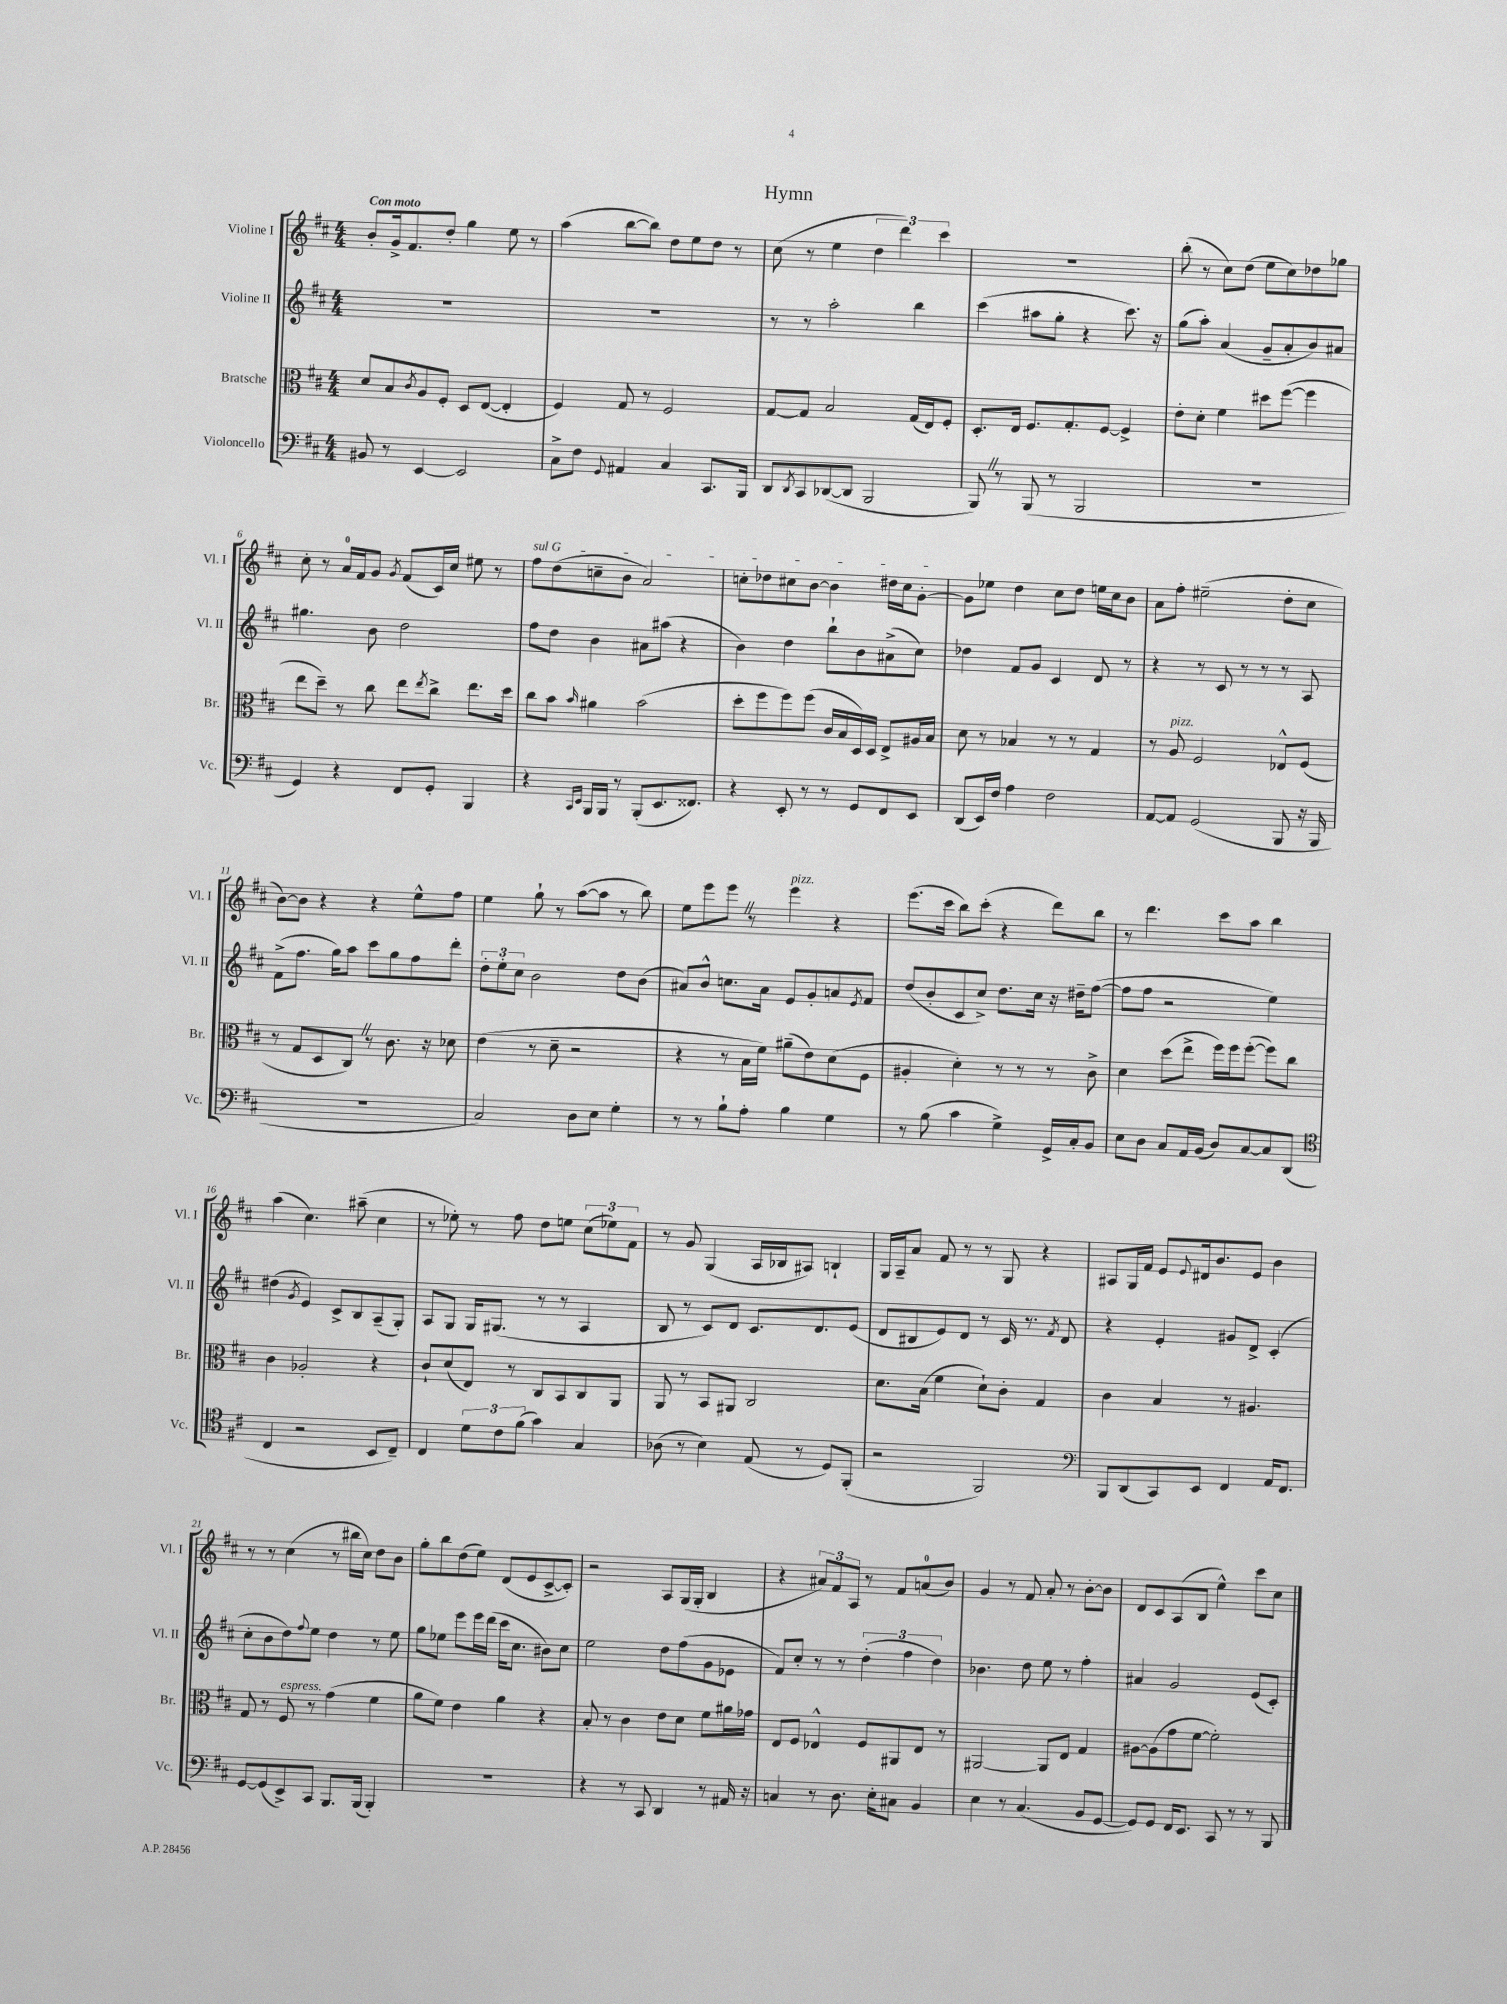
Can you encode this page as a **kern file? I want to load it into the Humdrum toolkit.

**kern	**kern	**kern	**kern
*staff4	*staff3	*staff2	*staff1
*clefF4	*clefC3	*clefG2	*clefG2
*k[f#c#]	*k[f#c#]	*k[f#c#]	*k[f#c#]
*M4/4	*M4/4	*M4/4	*M4/4
8BB#	8d	1r	8b'
8r	8B	.	16g^
.	.	.	8.f#
.	8qc#	.	.
[4EE	8A	.	.
.	8F#'	.	8dd'
2EE]	8D	.	4gg
.	([8E	.	.
.	4E']	.	8ee
.	.	.	8r
=	=	=	=
8C#^	4F#)	1r	(4aa
8F#	.	.	.
8qqGG	.	.	.
4AA#	8G	.	[8bb
.	8r	.	8bb])
4C#	2F#	.	8dd
.	.	.	8ee
8.CC#	.	.	8dd
.	.	.	8r
16BBB	.	.	.
=	=	=	=
8DD	[8G	8r	(8cc#
8qDD	.	.	.
8CC#	8G]	8r	8r
([8DD-	2B	2aa'	4ee
8DD-]	.	.	.
2BBB	.	.	6dd
.	.	.	6ddd)
.	(16G	4bb	.
.	16E)	.	.
.	.	.	6ccc#
.	8F#'	.	.
=	=	=	=
8BBB)	8.D'	(4ccc#	1r
8r	.	.	.
.	16E	.	.
(8BBB	8.F#	8aa#	.
8r	.	8gg'	.
.	8.G'	.	.
2BBB	.	4r	.
.	[8F#	.	.
.	4F#^]	8.ccc#)	.
.	.	16r	.
=	=	=	=
1r	8e'	(8gg	(8bb'
.	8d'	8aa')	8r
.	4f#	(4a	8cc#)
.	.	.	(8dd
.	8dd#	8g~	8ee
.	([8ff#	8a'	8cc#)
.	4ff#]	8b)	8dd-
.	.	8a#	8gg-
=	=	=	=
4GG)	8ee	4.gg#	8cc#'
.	8dd~)	.	8r
4r	8r	.	16a
.	.	.	16f#
.	8cc#	8b	8g
.	.	.	8qg
8FF#	8ee	2dd	(8f#
.	8qee	.	.
8GG'	8cc#^	.	16c#)
.	.	.	16cc#
4BBB	8.ee	.	8ee#
.	.	.	8r
.	16dd	.	.
=	=	=	=
4r	8cc#	8ff#	8ff#
.	8b	8dd	(8dd
16qqCC#	.	.	.
16qqEE	16qqb	.	.
16BBB	4a#	4b	8cc~
16BBB	.	.	.
8r	.	.	8b
(8BBB'	(2b	8a#	2a)
8.EE	.	(8aa#	.
.	.	4r	.
8.FF##)	.	.	.
=	=	=	=
4r	8dd'	4b)	8cc'
.	8ff#	.	8dd-
8EE'	8ff#)	4dd	8cc#
8r	(8ff#	.	[8b
8r	16c#	8bb`	4b]
.	16B	.	.
8GG	16D)	8b	.
.	16D	.	.
8FF#	8E^	(8a#^	16dd#
.	.	.	16cc#
8EE	16A#	8cc#)	[8g'
.	16B	.	.
=	=	=	=
(8DD	8d	4dd-	8g]
16EE)	8r	.	8ee-
16F#	.	.	.
4A	4B-	8f#	4dd
.	.	8g	.
2F#	8r	4c#	8cc#
.	8r	.	8dd
.	4G	8d	16ee
.	.	.	16cc#
.	.	8r	8b
=	=	=	=
[8AA	8r	4r	8a
8AA]	8A	.	8ff#'
(2GG	2F#	8r	(2ee#~
.	.	8c#	.
.	.	8r	.
.	.	8r	.
8BBB	8E-^^	8r	8dd'
16r	(8F#	8A	8cc#
16BBB	.	.	.
=	=	=	=
1r	8r	(8f#^	[8b)
.	8G	8.ff#	8b]
.	8D	.	4r
.	.	16gg)	.
.	8C#)	8aa	.
.	8r	8ccc#	4r
.	8.c#	8gg	.
.	.	8ff#	8ee^^
.	16r	.	.
.	8d-	8ddd'	8ff#
=	=	=	=
2C#)	(4e	12dd'	4ee
.	.	12ee'	.
.	.	12cc#	.
.	8r	2b	8gg`
.	8d~	.	8r
8D	2r	.	([8aa
8E	.	.	8aa]
4G'	.	8dd	8r
.	.	(8b	8bb)
=	=	=	=
8r	4r	8a#)	8ee
8r	.	8b^^	8eee
8B`	8r	8.cc	8eee
8A'	16B	.	8r
.	16f#)	16a#	.
4B	(8a#~	8e	4eee
.	8e)	8g'	.
4G	(8d	8a	4r
.	.	8qe	.
.	8F#	8f#	.
=	=	=	=
8r	4A#'	(8dd	(8.eee
(8B	.	8b'	.
.	.	.	16ccc#
4c#	4d')	8c#	8bb)
.	.	8cc#^)	(8ccc#'
4G^)	8r	8.dd	4r
.	8r	.	.
.	.	16cc#	.
16GG^	8r	16r	8ddd)
16C#'	.	16dd#~	.
8BB	8c#^	([8ff#	8bb
=	=	=	=
8E	4d	8ff#]	8r
8D	.	8ff#	4.ddd
8C#	(8dd	2r	.
16AA	8ee^	.	.
(16BB	.	.	.
8D)	16ff#)	.	8ccc#
.	16ff#	.	.
[8C#	([8ff#'	.	8aa
8C#]	8ff#])	4ee)	4bb
(8DD	8cc#	.	.
=	=	=	=
*clefC4	*	*	*
4C#	4c#	(4dd#	(4aa
.	.	8qg	.
2r	2A-'	4e)	4.cc#)
.	.	8c#^	.
.	.	8B	(8aa#~
8BB	4r	(8A~	4cc#
8C#~)	.	8G')	.
=	=	=	=
4C#	8c#`	8A	8r
.	(8d	8G	8ee-')
12d	8E)	16G	8r
.	.	(8.G#	.
12c#	.	.	.
.	8r	.	8ff#
(12f#	.	.	.
4g)	8C#	8r	8dd
.	8BB	8r	8ee
4G	8C#	4A	(12cc#
.	.	.	12ee-)
.	8AA	.	.
.	.	.	12f#
=	=	=	=
(8A-	8AA	8B	8r
8r	8r	8r	8g
4B)	8BB	8c#)	(4G
.	8AA#	8d	.
(8E	2C#	8.c#	16A
.	.	.	16B-
8r	.	.	8A#)
.	.	8.d	.
8D)	.	.	4B`
(8FF#'	.	(8e	.
=	=	=	=
2r	8.d	8d	16G
.	.	.	16A~
.	.	8B#	8a
.	(16B	.	.
.	4f#	8e)	8f#
.	.	8d	8r
2FF#)	8d`)	8r	8r
.	8c#'	16c#	8G
.	.	8.r	.
.	4G	.	4r
.	.	8qf#	.
.	.	8d	.
=	=	=	=
*clefF4	*	*	*
8BBB	4c#	4r	8A#
(8DD	.	.	16G
.	.	.	16f#
8CC#)	4B	4e'	8e
.	.	.	8qqe
8EE	.	.	16d#
.	.	.	8.b
4FF#	8r	8g#	.
.	4.A#	8d^	8e
16AA	.	(4c#'	4b
8.FF#	.	.	.
=	=	=	=
[8GG	8G	8cc#'	8r
(8GG]	8r	8b	8r
8EE^)	8F#	8dd)	(4cc#
.	.	8qqff#	.
8CC#	8r	8ee	.
8.BBB	(4g	4dd	8r
.	.	.	16bb#
(16BBB	.	.	16cc#)
4BBB')	4f#	8r	8dd
.	.	8ee	8b
=	=	=	=
1r	8a	8gg	8gg'
.	8f#)	8ee-	8bb
.	4e	8eee	(8dd
.	.	16eee	8ee)
.	.	(16ddd	.
.	4a	16ccc#	(8d
.	.	8.cc#	.
.	.	.	8e
.	4r	8b#)	[8c#^
.	.	8cc#	8c#'])
=	=	=	=
4r	8B'	2ee	2r
.	8r	.	.
8r	4c#	.	.
8CC#	.	.	.
4DD	8e	8dd	8A
.	8d	(8ff#	(16G
.	.	.	16G'
8r	8f#	8g	4B
16AA#	16a#	8e-	.
16r	16g-	.	.
=	=	=	=
4C	8E	8f#)	4r
.	8F#	8cc#'	.
8r	4E-^^	8r	12a#)
.	.	.	12f#
8.D	.	8r	.
.	.	.	12A
.	8F#	(6dd'	8r
16E'	.	.	.
8C#	8AA#	.	8f#
.	.	6ff#	.
4BB	8E-	.	(8a
.	.	6dd)	.
.	8r	.	8b)
=	=	=	=
4E	[2AA#	4.b-	4g
8r	.	.	8r
(4.C#	.	8dd	8f#
.	8AA#]	8ee	8a'
.	8E	8r	8r
8BB	4G	4ff#'	[8b'
[8GG	.	.	8b]
=	=	=	=
8GG])	[8A#	4a#	8d
8GG	(8A#]	.	8c#
16FF#	8g	2g	(8A
8.EE	.	.	.
.	[8f#	.	8B
8CC#	2f#'])	.	4ee^^)
8r	.	.	.
8r	.	(8e	8ccc#
8BBB	.	8c#')	8cc#
==	==	==	==
*-	*-	*-	*-
